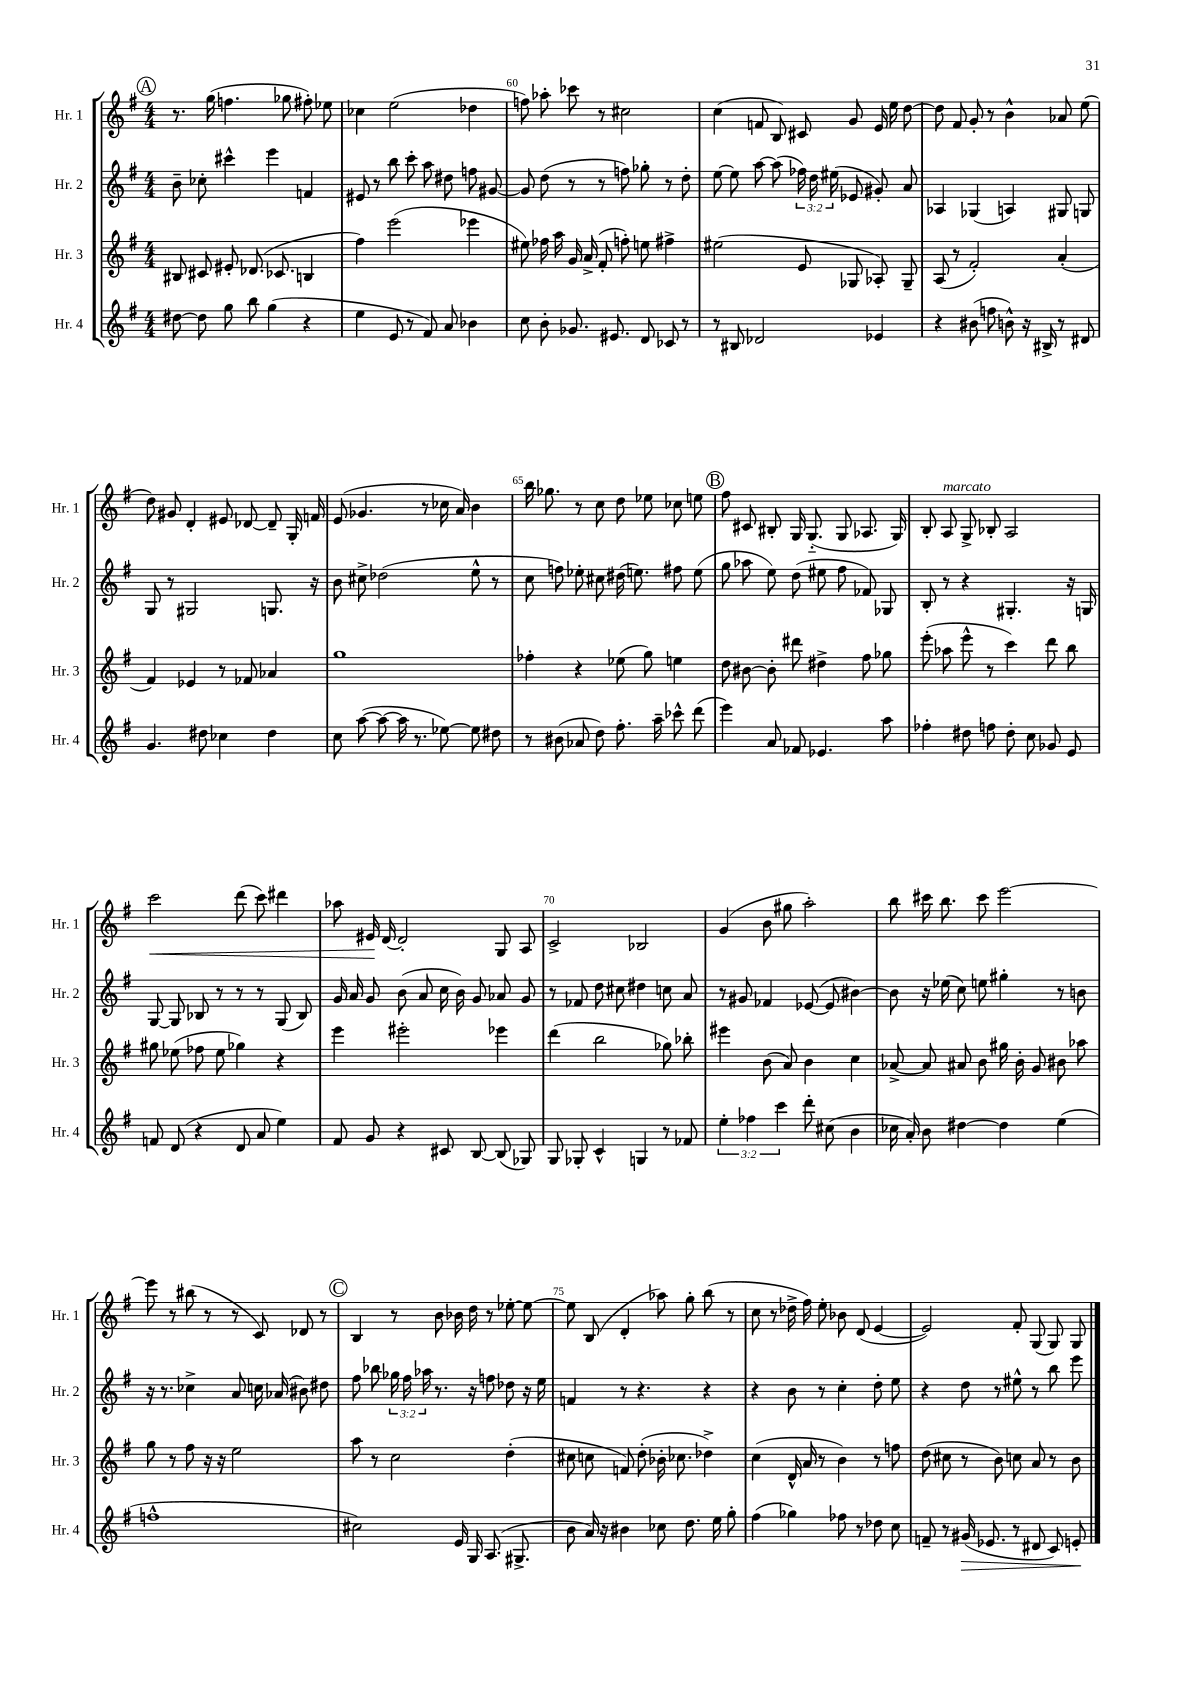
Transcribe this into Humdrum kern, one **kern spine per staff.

**kern	**kern	**kern	**kern
*staff4	*staff3	*staff2	*staff1
*clefG2	*clefG2	*clefG2	*clefG2
*k[f#]	*k[f#]	*k[f#]	*k[f#]
*M4/4	*M4/4	*M4/4	*M4/4
[8dd#	8B#	8b~	8.r
8dd#]	8c#	8cc-'	.
.	.	.	(16gg
8gg	8e#'	4ccc#^^	4.ff
8bb	(8.d-	.	.
(4gg	.	4eee	.
.	8.c-	.	.
.	.	.	8gg-
4r	4B	4f	8ff#')
.	.	.	8ee-
=	=	=	=
4ee	4ff#)	8e#	4cc-
.	.	8r	.
8e	(2eee	8bb	(2ee
8r	.	8ccc'	.
8f#)	.	8aa	.
8a	.	8dd#	.
4b-	4eee-	8ff	4dd-
.	.	[8g#	.
=	=	=	=
8cc	8ee#)	8g#]	8ff)
8b'	16ff-	(8dd	8aa-'
.	16aa	.	.
8.g-	16g	8r	8ccc-
.	(16a^	.	.
.	8f#'	8r	8r
8.e#	.	.	.
.	8ff')	8ff)	2cc#
8d	8ee	8gg-'	.
8c-	4ff#^	8r	.
8r	.	8dd'	.
=	=	=	=
8r	(2ee#	[8ee	(4cc
8B#	.	8ee]	.
2d-	.	[8aa	8f
.	.	(8aa]	8B)
.	8e	24ff-)	8c#
.	.	24dd	.
.	.	(24ee#	.
.	8G-	8e-	8g
4e-	8A-')	8g#')	16e
.	.	.	16ee
.	8G-~	8a	[8dd
=	=	=	=
4r	(8A	4A-	8dd]
.	8r	.	8f#
(8b#	2f#')	(4G-	8g'
8ff	.	.	8r
8b^^)	.	4A)	4b^^
16r	.	.	.
16B#^	.	.	.
8r	(4a'	8G#	8a-
8d#	.	8G	(8ee
=	=	=	=
4.g	4f#)	8G	8dd)
.	.	8r	8g#
.	4e-	2G#	4d'
8dd#	.	.	.
4cc-	8r	.	8e#
.	8f-	.	[8d-
4dd#	4a-	8.G	8d-~]
.	.	.	16G'
.	.	16r	16f
=	=	=	=
8cc	1gg	8b	(8e
([8aa	.	8cc#^	4.g-
8aa_	.	(2dd-	.
16aa]	.	.	.
8.r	.	.	.
.	.	.	8r
[8ee-)	.	.	16cc-
.	.	.	16a)
8ee-]	.	8ee^^	4b
8dd#	.	8r	.
=	=	=	=
8r	4ff-'	8cc	16bb
.	.	.	8.gg-
(8b#	.	8ff)	.
8a-	4r	8ee-'	8r
8dd)	.	8cc#	8cc
8.ff#'	(8ee-	(16dd#	8dd
.	.	8.ee)	.
.	8gg)	.	8ee-
16aa~	.	.	.
8ccc-^^	4ee	8ff#	8cc-
(8ddd	.	(8ee	8ee
=	=	=	=
4eee)	8dd	8gg	8ff#
.	[8b#	8aa-	8c#
8a	8b#']	8ee)	8B#'
8f-	8ddd#	(8dd	16G
.	.	.	(8.G'~
4.e-	4dd#^	8ee#	.
.	.	8ff#	8G
.	8ff#	8f-)	8.A-
8aa	8gg-	8G-	.
.	.	.	16G)
=	=	=	=
4ff-'	(8eee'	8B'	8B'
.	8aa-	8r	8A
8dd#	8eee^^	4r	8G^
8ff	8r	.	8B-'
8dd#'	4ccc)	4.G#'	2A
8cc	.	.	.
8g-	8ddd	.	.
8e	8bb	16r	.
.	.	16G	.
=	=	=	=
8f	8gg#	[8G	2ccc
(8d	(8ee-	8G]	.
4r	8ff-	8B-	.
.	8ee-	8r	.
8d	4gg-)	8r	(8ddd
8a	.	8r	8ccc)
4ee)	4r	(8G	4ddd#
.	.	8B-)	.
=	=	=	=
8f#	4eee	16g	8aa-
.	.	16a	.
8g	.	8g	16e#
.	.	.	[16d
4r	2eee#'	(8b	2d']
.	.	8a	.
8c#	.	16cc	.
.	.	16b)	.
[8B	.	8g	.
(8B]	4eee-	8a-	8G
8G-)	.	8g	8A
=	=	=	=
8G	(4ddd	8r	2c^
8G-'	.	8f-	.
4c^^	2bb	8dd	.
.	.	8cc#	.
4G	.	4dd#	2B-
8r	8gg-)	8cc	.
8f-	8bb-'	8a	.
=	=	=	=
6ee'	4eee#	8r	(4g
.	.	8g#	.
6ff-	.	.	.
.	(8b	4f-	8b
6ccc	.	.	.
.	8a)	.	8gg#
8ddd'	4b	([8e-	2aa')
(8cc#	.	8e-]	.
4b	4cc	[4b#)	.
=	=	=	=
16cc-	[8a-^	8b#]	8bb
16a')	.	.	.
8b	8a-]	16r	16ccc#
.	.	(16ee-	8.bb
[4dd#	8a#	8cc)	.
.	8b	8ee	8ccc#
4dd#]	16gg#	4gg#'	[2eee
.	16b'	.	.
.	8g	.	.
(4ee	8b#	8r	.
.	8aa-	8b	.
=	=	=	=
1ff^^	8gg	16r	8eee]
.	.	8.r	.
.	8r	.	8r
.	8ff#	4cc-^	(8bb#
.	16r	.	8r
.	16r	.	.
.	2ee	8a	8r
.	.	16cc	8c)
.	.	(16a-	.
.	.	8b#)	8d-
.	.	8dd#	8r
=	=	=	=
2cc#)	8aa	8ff#	4B
.	8r	8bb-	.
.	2cc	24gg-	8r
.	.	24ff#	.
.	.	24aa-	.
.	.	8.r	8b
16e	.	.	16b-
16G	.	16r	16dd
(8.A	.	8ff	8r
.	(4dd'	8dd-	[8ee-'
8.G#^	.	.	.
.	.	16r	8ee-_
.	.	16ee	.
=	=	=	=
8b	8cc#	4f	8ee-]
16a)	8cc	.	(8B
16r	.	.	.
4b#	8f)	8r	4d'
.	(8dd'	4.r	.
8cc-	16b-'	.	8aa-)
.	8.cc-	.	.
8.dd	.	.	8gg'
.	4dd-^)	4r	(8bb
16ee	.	.	.
8gg'	.	.	8r
=	=	=	=
(4ff#	(4cc	4r	8cc
.	.	.	8r
4gg-)	16d^^	8b	16dd-^
.	16a	.	16ff#)
.	8r	8r	8ee'
8ff-	4b)	4cc'	8b-
8r	.	.	(8d
8dd-	8r	8dd'	[4e
8cc	8ff	8ee	.
=	=	=	=
8f~	(8dd	4r	2e])
8r	8cc#	.	.
(16g#	8r	8dd	.
8.e-	.	.	.
.	8b)	8r	.
8r	8cc	8ee#^^	8f#'
8d#	8a	8r	(8G
8c)	8r	8bb	8G)
8e'	8b	8eee	8G
==	==	==	==
*-	*-	*-	*-
